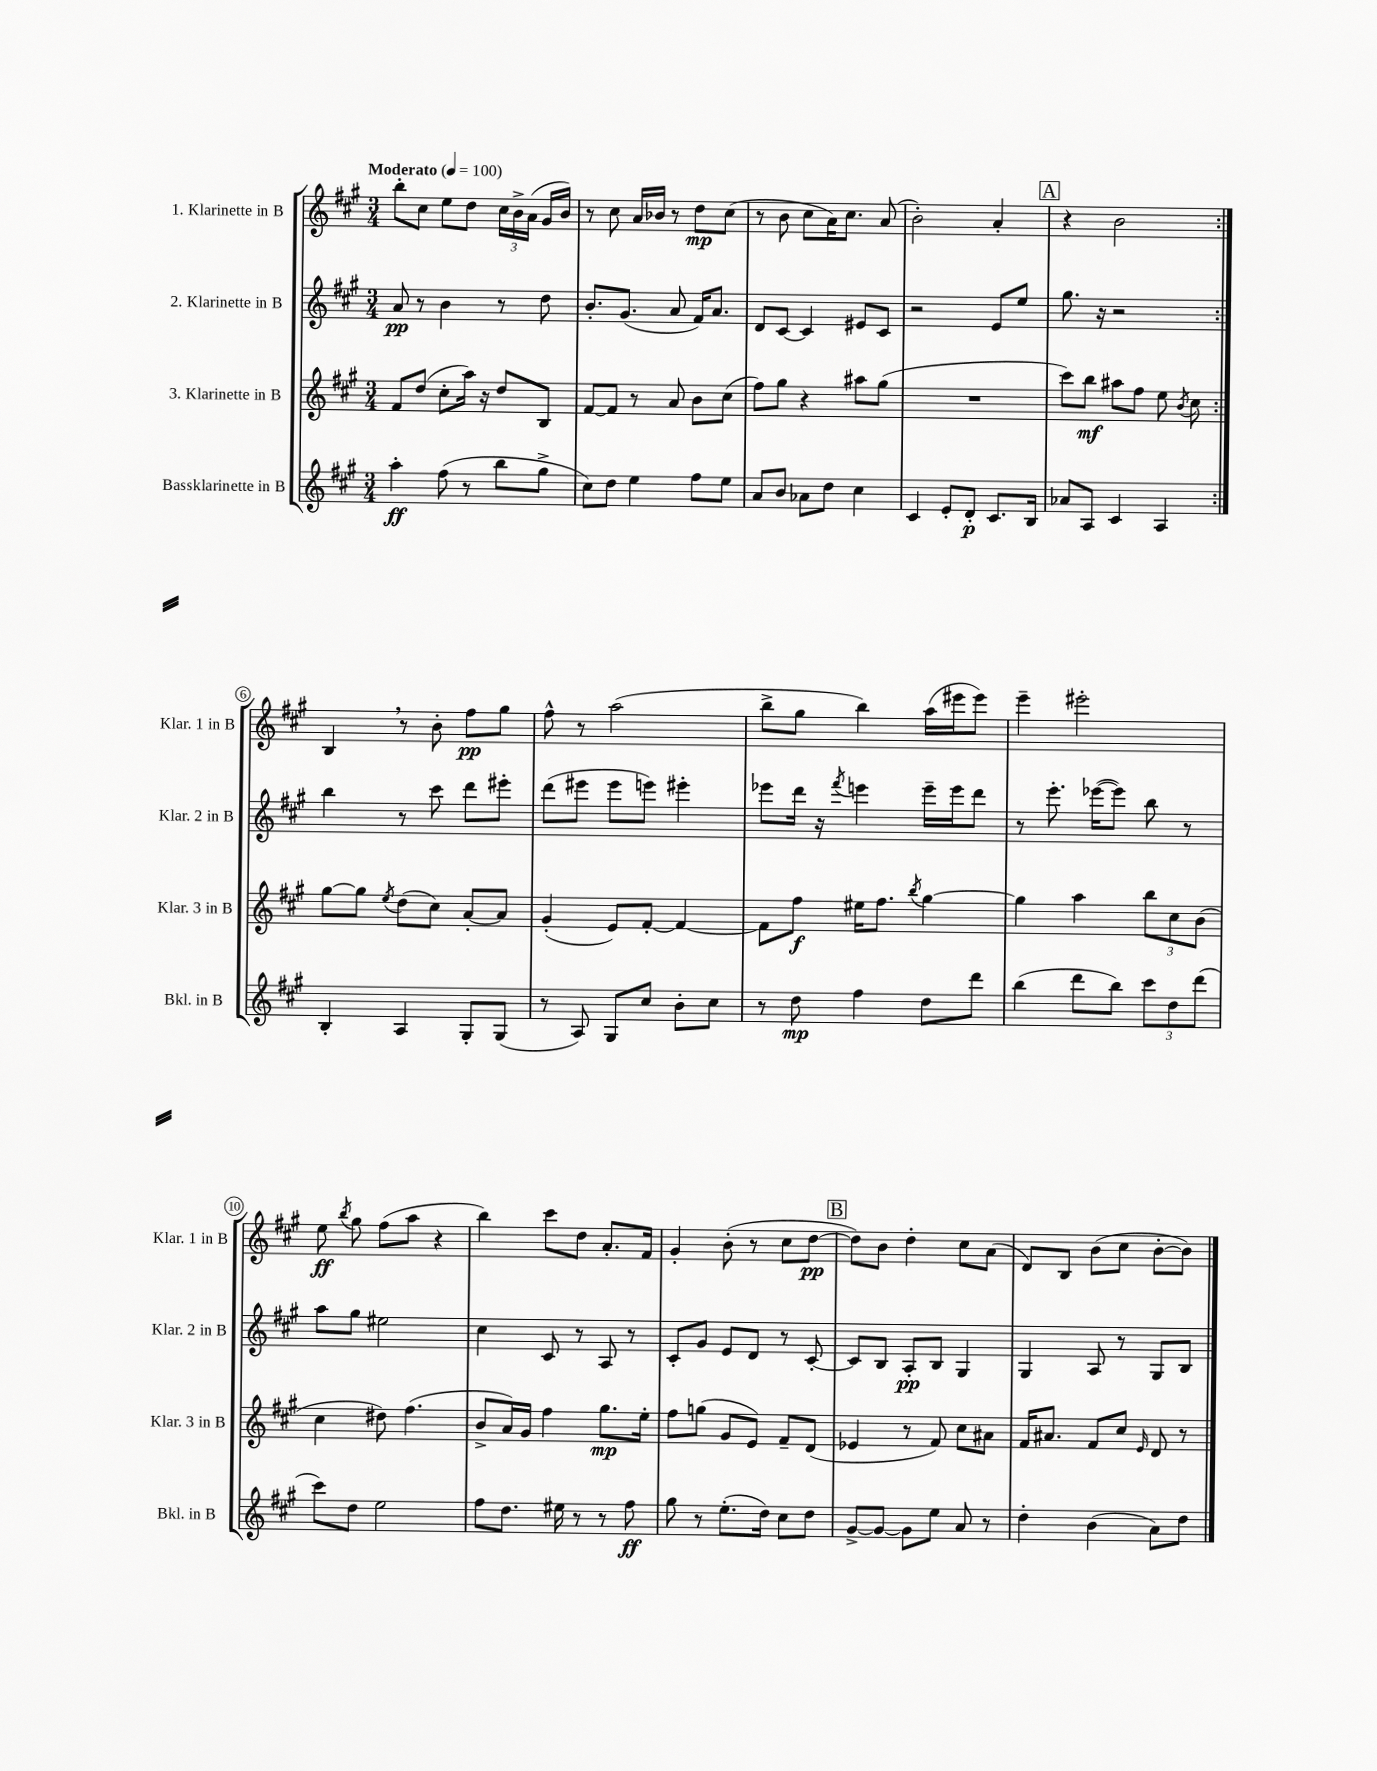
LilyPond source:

<<
\new StaffGroup <<
\new Staff = "s0" \with { instrumentName = "1. Klarinette in B" shortInstrumentName = "Klar. 1 in B" } {
    \clef treble \key a \major \numericTimeSignature \time 3/4 \tempo "Moderato" 4 = 100
    \autoBeamOff \repeat volta 2 { b''8[-. cis''8] e''8[ d''8] \tuplet 3/2 { cis''16[ b'16-> a'16]( } gis'16[ b'16]) |
    r8 cis''8 a'16[ bes'16] r8 d''8[\mp cis''8]( |
    r8 b'8 cis''8[ a'16) cis''8.] a'8( |
    b'2-.) a'4-. |
    \mark \markup { \box "A" } r4 b'2 | }
    b4 \breathe r8 b'8-. fis''8[\pp gis''8] |
    fis''8-^ r8 a''2( |
    b''8[-> gis''8] b''4) a''16[( eis'''16 eis'''8]) |
    e'''4-- eis'''2-. |
    e''8\ff \acciaccatura { b''8 } gis''8 fis''8[( a''8] r4 |
    b''4) cis'''8[ d''8] a'8.[-. fis'16] |
    gis'4-. b'8-.( r8 cis''8[ d''8]~\pp |
    \mark \markup { \box "B" } d''8[) b'8] d''4-. cis''8[ a'8]( |
    d'8[) b8] b'8[( cis''8] b'8[~-. b'8]) \bar "|." |
}
\new Staff = "s1" \with { instrumentName = "2. Klarinette in B" shortInstrumentName = "Klar. 2 in B" } {
    \clef treble \key a \major \numericTimeSignature \time 3/4
    \autoBeamOff \repeat volta 2 { a'8\pp r8 b'4 r8 d''8 |
    b'8.[-. gis'8.]( a'8 fis'16[) a'8.] |
    d'8[ cis'8]~ cis'4 eis'8[ cis'8] |
    r2 e'8[ e''8] |
    \mark \markup { \box "A" } gis''8. r16 r2 | }
    b''4 r8 cis'''8 d'''8[ eis'''8]-. |
    d'''8[( eis'''8] eis'''8[ e'''8]) eis'''4-. |
    ees'''8[ d'''16] r16 \acciaccatura { fis'''8 } e'''4 e'''16[-- e'''16 d'''8] |
    r8 e'''8.-. ees'''16[~( ees'''8]) b''8 r8 |
    a''8[ gis''8] eis''2 |
    cis''4 cis'8 r8 a8 r8 |
    cis'8[-. gis'8] e'8[ d'8] r8 cis'8~-. |
    \mark \markup { \box "B" } cis'8[ b8] a8[-.\pp b8] gis4 |
    gis4 a8 r8 gis8[ b8] \bar "|." |
}
\new Staff = "s2" \with { instrumentName = "3. Klarinette in B" shortInstrumentName = "Klar. 3 in B" } {
    \clef treble \key a \major \numericTimeSignature \time 3/4
    \autoBeamOff \repeat volta 2 { fis'8[ d''8]( cis''8[-. a''16]) r16 d''8[ b8] |
    fis'8[~ fis'8] r8 a'8 b'8[ cis''8]( |
    fis''8[) gis''8] r4 ais''8[ gis''8]( |
    R2. |
    \mark \markup { \box "A" } cis'''8[) b''8]\mf ais''8[ fis''8] e''8 \acciaccatura { b'8 } cis''8 | }
    gis''8[~ gis''8] \acciaccatura { e''8 } d''8[( cis''8]) a'8[~-. a'8] |
    gis'4-.( e'8[) fis'8]~-. fis'4~ |
    fis'8[ fis''8]\f eis''16[ fis''8.] \acciaccatura { b''8 } gis''4~ |
    gis''4 a''4 \tuplet 3/2 { b''8[ cis''8 b'8]( } |
    cis''4 dis''8) fis''4.( |
    b'8[-> a'16) gis'16] fis''4 gis''8.[\mp e''16]-. |
    fis''8[ g''8]( gis'8[ e'8]) fis'8[-- d'8]( |
    \mark \markup { \box "B" } ees'4 r8 fis'8) cis''8[ ais'8] |
    fis'16[ ais'8.] fis'8[ cis''8] \grace { e'16 } d'8 r8 \bar "|." |
}
\new Staff = "s3" \with { instrumentName = "Bassklarinette in B" shortInstrumentName = "Bkl. in B" } {
    \clef treble \key a \major \numericTimeSignature \time 3/4
    \autoBeamOff \repeat volta 2 { a''4-.\ff fis''8( r8 b''8[ gis''8]-> |
    cis''8[) d''8] e''4 fis''8[ e''8] |
    a'8[ b'8] aes'8[ d''8] cis''4 |
    cis'4 e'8[-. d'8]-.\p cis'8.[ b16] |
    \mark \markup { \box "A" } aes'8[ a8] cis'4 a4 | }
    b4-. a4 gis8[-. gis8]( |
    r8 a8) gis8[ cis''8] b'8[-. cis''8] |
    r8 d''8\mp fis''4 d''8[ d'''8] |
    b''4( d'''8[ b''8]) \tuplet 3/2 { cis'''8[ d''8 d'''8]( } |
    cis'''8[) d''8] e''2 |
    fis''8[ d''8.] eis''16 r8 r8 fis''8\ff |
    gis''8 r8 e''8.[-.( d''16]) cis''8[ d''8] |
    \mark \markup { \box "B" } gis'8[~-> gis'8]~ gis'8[ e''8] a'8 r8 |
    d''4-. b'4( a'8[) d''8] \bar "|." |
}
>>
>>
\layout { \context { \Score \override BarNumber.stencil = #(make-stencil-circler 0.1 0.3 ly:text-interface::print) } }
